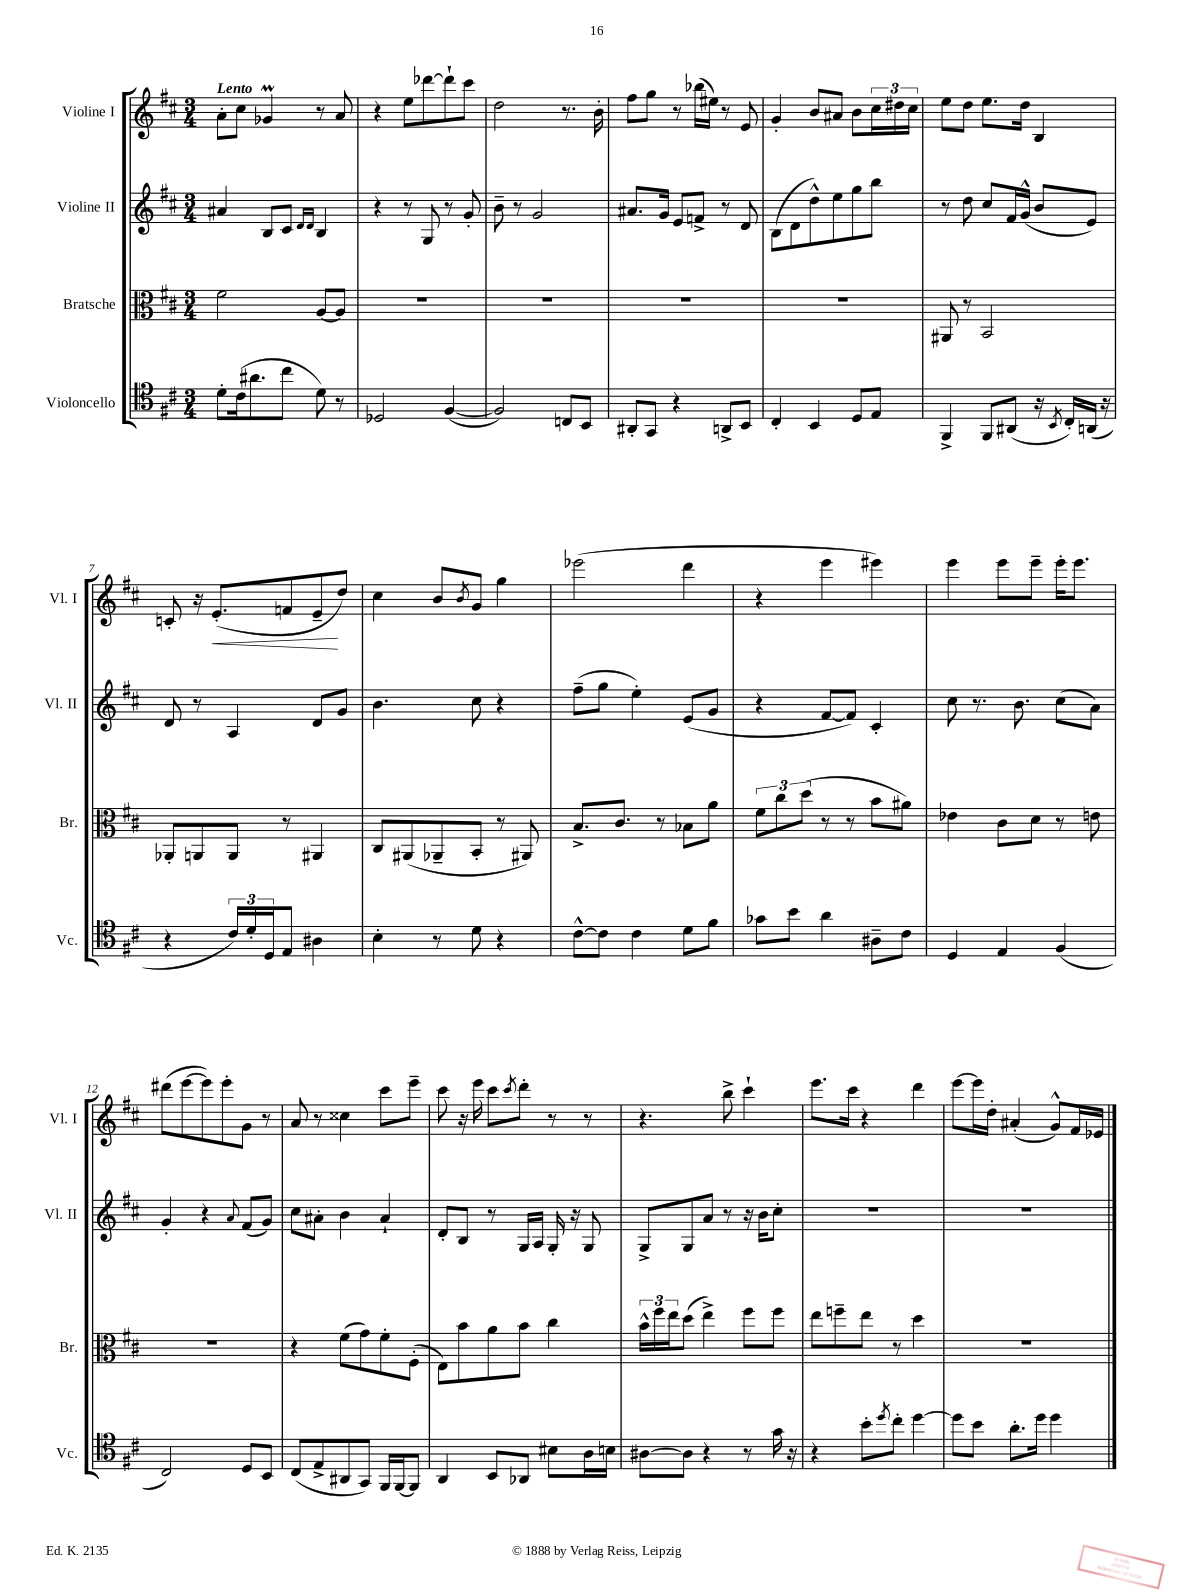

**kern	**kern	**kern	**kern
*staff4	*staff3	*staff2	*staff1
*clefC4	*clefC3	*clefG2	*clefG2
*k[f#c#]	*k[f#c#]	*k[f#c#]	*k[f#c#]
*M3/4	*M3/4	*M3/4	*M3/4
8d'	2f#	4a#	8a'
(16c#	.	.	8cc#
8.a#	.	.	.
.	.	8B	4g-
8cc#	.	8c#	.
.	.	16qqd	.
.	.	16qqd	.
8d)	[8A	4B	8r
8r	8A]	.	8a
=	=	=	=
2D-	2.r	4r	4r
.	.	8r	8ee
.	.	8G	[8ddd-
([4F#	.	8r	8ddd-`]
.	.	8g'	8ccc#
=	=	=	=
2F#])	2.r	8b~	2dd
.	.	8r	.
.	.	2g	.
8C	.	.	8.r
8BB	.	.	.
.	.	.	16b'
=	=	=	=
8AA#'	2.r	8.a#	8ff#
8GG	.	.	8gg
.	.	16g	.
4r	.	8e	8r
.	.	8f^	(16bb-
.	.	.	16ee#)
8AA^	.	8r	8r
8BB	.	8d	8e
=	=	=	=
4C#'	2.r	(8B	4g'
.	.	8d	.
4BB	.	8dd^^)	8b
.	.	8ee	8a#
8D	.	8gg	8b
8E	.	8bb	24cc#
.	.	.	24dd#
.	.	.	24cc#
=	=	=	=
4FF#^	8AA#	8r	8ee
.	8r	8dd	8dd
8FF#	2BB	8cc#	8.ee
(8AA#	.	16f#	.
.	.	(16g^^	16dd
16r	.	8b	4B
8qBB	.	.	.
16C#')	.	.	.
(16AA	.	8e)	.
16r	.	.	.
=	=	=	=
4r	8AA-'	8d	8c'
.	8AA	8r	16r
.	.	.	(8.e'
24c#)	8AA	4A	.
24d'	.	.	.
24D	.	.	.
8E	8r	.	8f
4A#	4AA#	8d	8e~
.	.	8g	8dd)
=	=	=	=
4B'	8C#	4.b	4cc#
.	(8AA#	.	.
8r	8AA-~	.	8b
.	.	.	8qb
8d	8BB'	8cc#	8g
4r	8r	4r	4gg
.	8AA#)	.	.
=	=	=	=
[8c#^^	8.B^	(8ff#~	(2eee-
8c#]	.	8gg	.
.	8.c#	.	.
4c#	.	4ee')	.
.	8r	.	.
8d	8B-	(8e	4ddd
8f#	8a	8g	.
=	=	=	=
8g-	12f#	4r	4r
.	12cc#	.	.
8b	.	.	.
.	(12dd	.	.
4a	8r	[8f#	4eee
.	8r	8f#])	.
8A#~	8b	4c#'	4eee#)
8c#	8a#)	.	.
=	=	=	=
4D	4e-	8cc#	4eee
.	.	8.r	.
4E	8c#	.	8eee
.	.	8.b	.
.	8d	.	8eee~
(4F#	8r	(8cc#	16eee'
.	.	.	8.eee
.	8e	8a)	.
=	=	=	=
2C#)	2.r	4g'	(8ddd#
.	.	.	[8eee
.	.	4r	8eee])
.	.	.	8eee'
.	.	8qqa	.
8D	.	(8f#	8g
8BB	.	8g)	8r
=	=	=	=
(8C#	4r	8cc#	8a
8E^	.	8a#'	8r
8AA#	(8f#	4b	4cc##
8GG)	8g)	.	.
16FF#	8f#'	4a#`	8ccc#
[16FF#	.	.	.
8FF#]	(8F#'	.	8eee~
=	=	=	=
4AA	8E)	8d'	8ccc#
.	8b	8B	16r
.	.	.	16eee
8BB	8a	8r	8ccc#
.	.	.	8qccc#
8AA-	8b	16G	8ddd'
.	.	16A	.
8B#	4cc#	16G'	8r
.	.	16r	.
16A	.	8G	8r
16B	.	.	.
=	=	=	=
[8A#	24b^^	8G^	4.r
.	24ff#	.	.
.	24ee	.	.
8A#]	(8dd	8G	.
4r	4ee^)	8a	.
.	.	8r	8bb^
8r	8ff#	16r	4ccc#`
.	.	16b	.
16g	8ff#	8cc#'	.
16r	.	.	.
=	=	=	=
4r	8ee	2.r	8.eee
.	8ff~	.	.
.	.	.	16ccc#
8b'	8ee	.	4r
8qdd	.	.	.
8cc#'	8r	.	.
[4dd	4dd	.	4ddd
=	=	=	=
8dd]	2.r	2.r	[8eee
8b	.	.	16eee]
.	.	.	16dd'
8.a'	.	.	(4a#'
16dd	.	.	.
4dd	.	.	8g^^)
.	.	.	16f#
.	.	.	16e-
==	==	==	==
*-	*-	*-	*-
